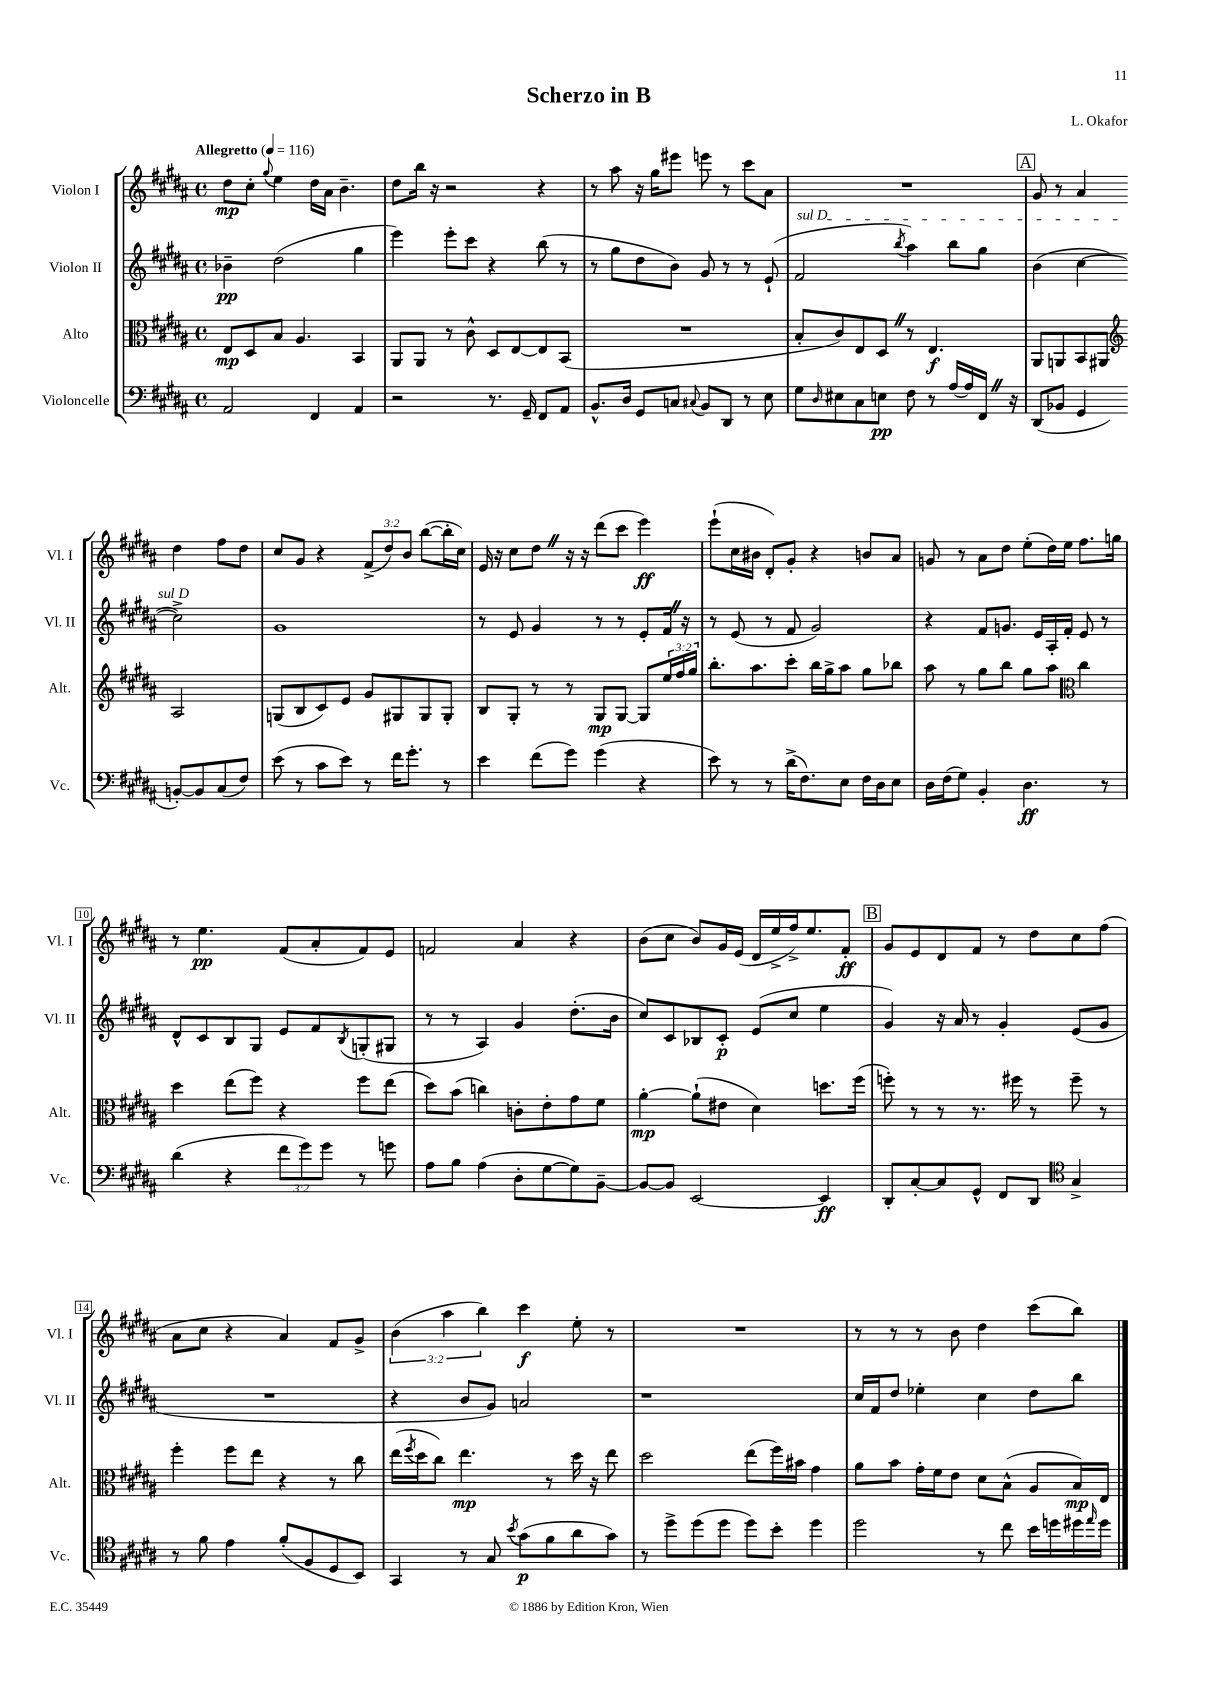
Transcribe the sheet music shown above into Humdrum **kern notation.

**kern	**kern	**kern	**kern
*staff4	*staff3	*staff2	*staff1
*clefF4	*clefC3	*clefG2	*clefG2
*k[f#c#g#d#a#]	*k[f#c#g#d#a#]	*k[f#c#g#d#a#]	*k[f#c#g#d#a#]
*M4/4	*M4/4	*M4/4	*M4/4
*met(c)	*met(c)	*met(c)	*met(c)
*MM116	*MM116	*MM116	*MM116
2AA#	8E	4b-~	8dd#
.	8D#	.	8cc#'
.	.	.	8qqgg#
.	8B	(2dd#	4ee
.	4.A#	.	.
4FF#	.	.	16dd#
.	.	.	16a#
.	.	.	4.b~
4AA#	4BB	4gg#	.
=	=	=	=
2r	8AA#	4eee)	8dd#
.	8AA#	.	16bb
.	.	.	16r
.	8r	8eee'	2r
.	8c#^^	8ccc#	.
8.r	8D#	4r	.
.	[8E	.	.
16GG#~	.	.	.
8FF#	8E]	(8bb	4r
8AA#	(8BB	8r	.
=	=	=	=
8.BB^^	1r	8r	8r
.	.	8gg#	8aa#
16D#	.	.	.
8GG#	.	8dd#	16r
.	.	.	16gg#
8C	.	8b)	8eee#
8qqC#	.	.	.
8BB	.	8g#	8eee
8DD#	.	8r	8r
8r	.	8r	8ccc#
8E	.	(8e`	8a#
=	=	=	=
8G#	8B'	2f#	1r
16qqD#	.	.	.
8E#	8c#)	.	.
8C#	8E	.	.
8E	8D#	.	.
.	.	8qbb	.
8F#	8r	4aa#)	.
8r	4.E	.	.
[16A#	.	8bb	.
16A#]	.	.	.
16FF#	.	8gg#	.
16r	.	.	.
=	=	=	=
(8DD#	8AA#	(4b	8g#
8BB-	8AA	.	8r
4GG#	8BB	[4cc#	4a#
.	8AA#	.	.
*	*clefG2	*	*
[8BB')	2A#	2cc#^])	4dd#
8BB]	.	.	.
(8C#	.	.	8ff#
8F#)	.	.	8dd#
=	=	=	=
(8e	(8G	1g#	8cc#
8r	8B	.	8g#
8c#	8c#)	.	4r
8e)	8e	.	.
8r	8g#	.	(12f#^
.	.	.	12dd#)
16f#	8G#	.	.
.	.	.	12b
8.g#'	.	.	.
.	8G#	.	([8bb
8r	8G#'	.	16bb']
.	.	.	16cc#)
=	=	=	=
4e	8B	8r	16e
.	.	.	16r
.	8G#'	8e	8cc#
(8f#	8r	4g#	8dd#
8g#)	8r	.	16r
.	.	.	16r
(4g#	8G#	8r	(8ddd#
.	[8G#	8r	8ccc#
4r	8G#]	8e'	4eee)
.	24ee	16f#	.
.	24ff#	.	.
.	.	16r	.
.	24gg#	.	.
=	=	=	=
8e)	8.bb'	8r	(8eee`
8r	.	(8e	16cc#
.	8.aa#	.	16b#
8r	.	8r	8d#')
(16d#^	8ccc#'	8f#	8g#'
8.F#)	.	.	.
.	16bb	2g#)	4r
.	16gg#^	.	.
8E	8aa#	.	.
16F#	8gg#	.	8b
16D#	.	.	.
8E	8bb-	.	8a#
=	=	=	=
16D#	8aa#	4r	8g
(16F#	.	.	.
8G#)	8r	.	8r
4BB'	8gg#	8f#	8a#
.	8bb	8.g	8dd#
4.D#	8gg#	.	(8ee'
.	.	16e	.
.	8aa#	16A#'	16dd#)
.	.	16f#'	16ee
*	*clefC3	*	*
.	4cc#	8e	8.ff#
8r	.	8r	.
.	.	.	16gg
=	=	=	=
(4d#	4dd#	8d#^^	8r
.	.	8c#	4.ee
4r	(8ee	8B	.
.	8ff#)	8G#	.
12f#	4r	8e	(8f#
12g#)	.	.	.
.	.	8f#	8a#'
12g#	.	.	.
.	.	8qB	.
8r	8ff#	(8G'	8f#)
8g	(8ee	8G#	8e
=	=	=	=
8A#	8dd#)	8r	2f
8B	(8b	8r	.
(4A#	4cc)	4A#)	.
8D#'	8c'	4g#	4a#
[8G#	8e'	.	.
8G#])	8g#	(8.dd#'	4r
[8BB~	8f#	.	.
.	.	16b	.
=	=	=	=
8BB_	[4a#'	8cc#)	(8b
8BB]	.	8c#	8cc#
[2EE	(8a#`]	8B-	8b)
.	8e#	8c#'	16g#
.	.	.	(16e
.	4d#)	(8e	16d#
.	.	.	16ee^
.	.	8cc#	16ff#^)
.	.	.	8.ee
4EE]	8.dd	4ee	.
.	.	.	8f#'
.	(16ff#	.	.
=	=	=	=
8DD#'	8ff')	4g#)	8g#
[8C#'	8r	.	8e
8C#]	8r	16r	8d#
.	.	16a#	.
8GG#^^	8.r	8r	8f#
8FF#	.	4g#'	8r
.	16ff#	.	.
8DD#	8r	.	8dd#
*clefC4	*	*	*
4G#^	8ff#~	(8e	8cc#
.	8r	8g#	(8ff#
=	=	=	=
8r	4ff#'	1r	8a#
8f#	.	.	8cc#
4e	8ff#	.	4r
.	8ee	.	.
(8f#'	4r	.	4a#)
8F#	.	.	.
8D#	8r	.	8f#
8BB)	8cc#	.	8g#^
=	=	=	=
4GG#	(16ee	4r	(6b
.	8qff#	.	.
.	16dd#	.	.
.	8cc#)	.	.
.	.	.	6aa#
8r	4.ee	8b	.
.	.	.	6bb)
8G#	.	8g#)	.
8qb	.	.	.
(8g#	.	2a	4ccc#
8f#	8r	.	.
8a#	16dd#	.	8ee'
.	16r	.	.
8g#)	8ee	.	8r
=	=	=	=
8r	2dd#	1r	1r
8dd#^	.	.	.
(8dd#	.	.	.
8dd#	.	.	.
8dd#)	(8ee	.	.
8b'	16ff#)	.	.
.	16b#	.	.
4dd#	4g#	.	.
=	=	=	=
2dd#	8a#	16cc#	8r
.	.	16f#	.
.	8b	8dd#	8r
.	16g#'	4ee-'	8r
.	16f#	.	.
.	8e	.	8b
8r	8d#	4cc#	4dd#
8cc#	(8B^^	.	.
16b	8A#	8dd#	(8ccc#
16dd	.	.	.
16dd#	16B)	8bb	8bb)
16qqee	.	.	.
16dd#	16E	.	.
==	==	==	==
*-	*-	*-	*-
